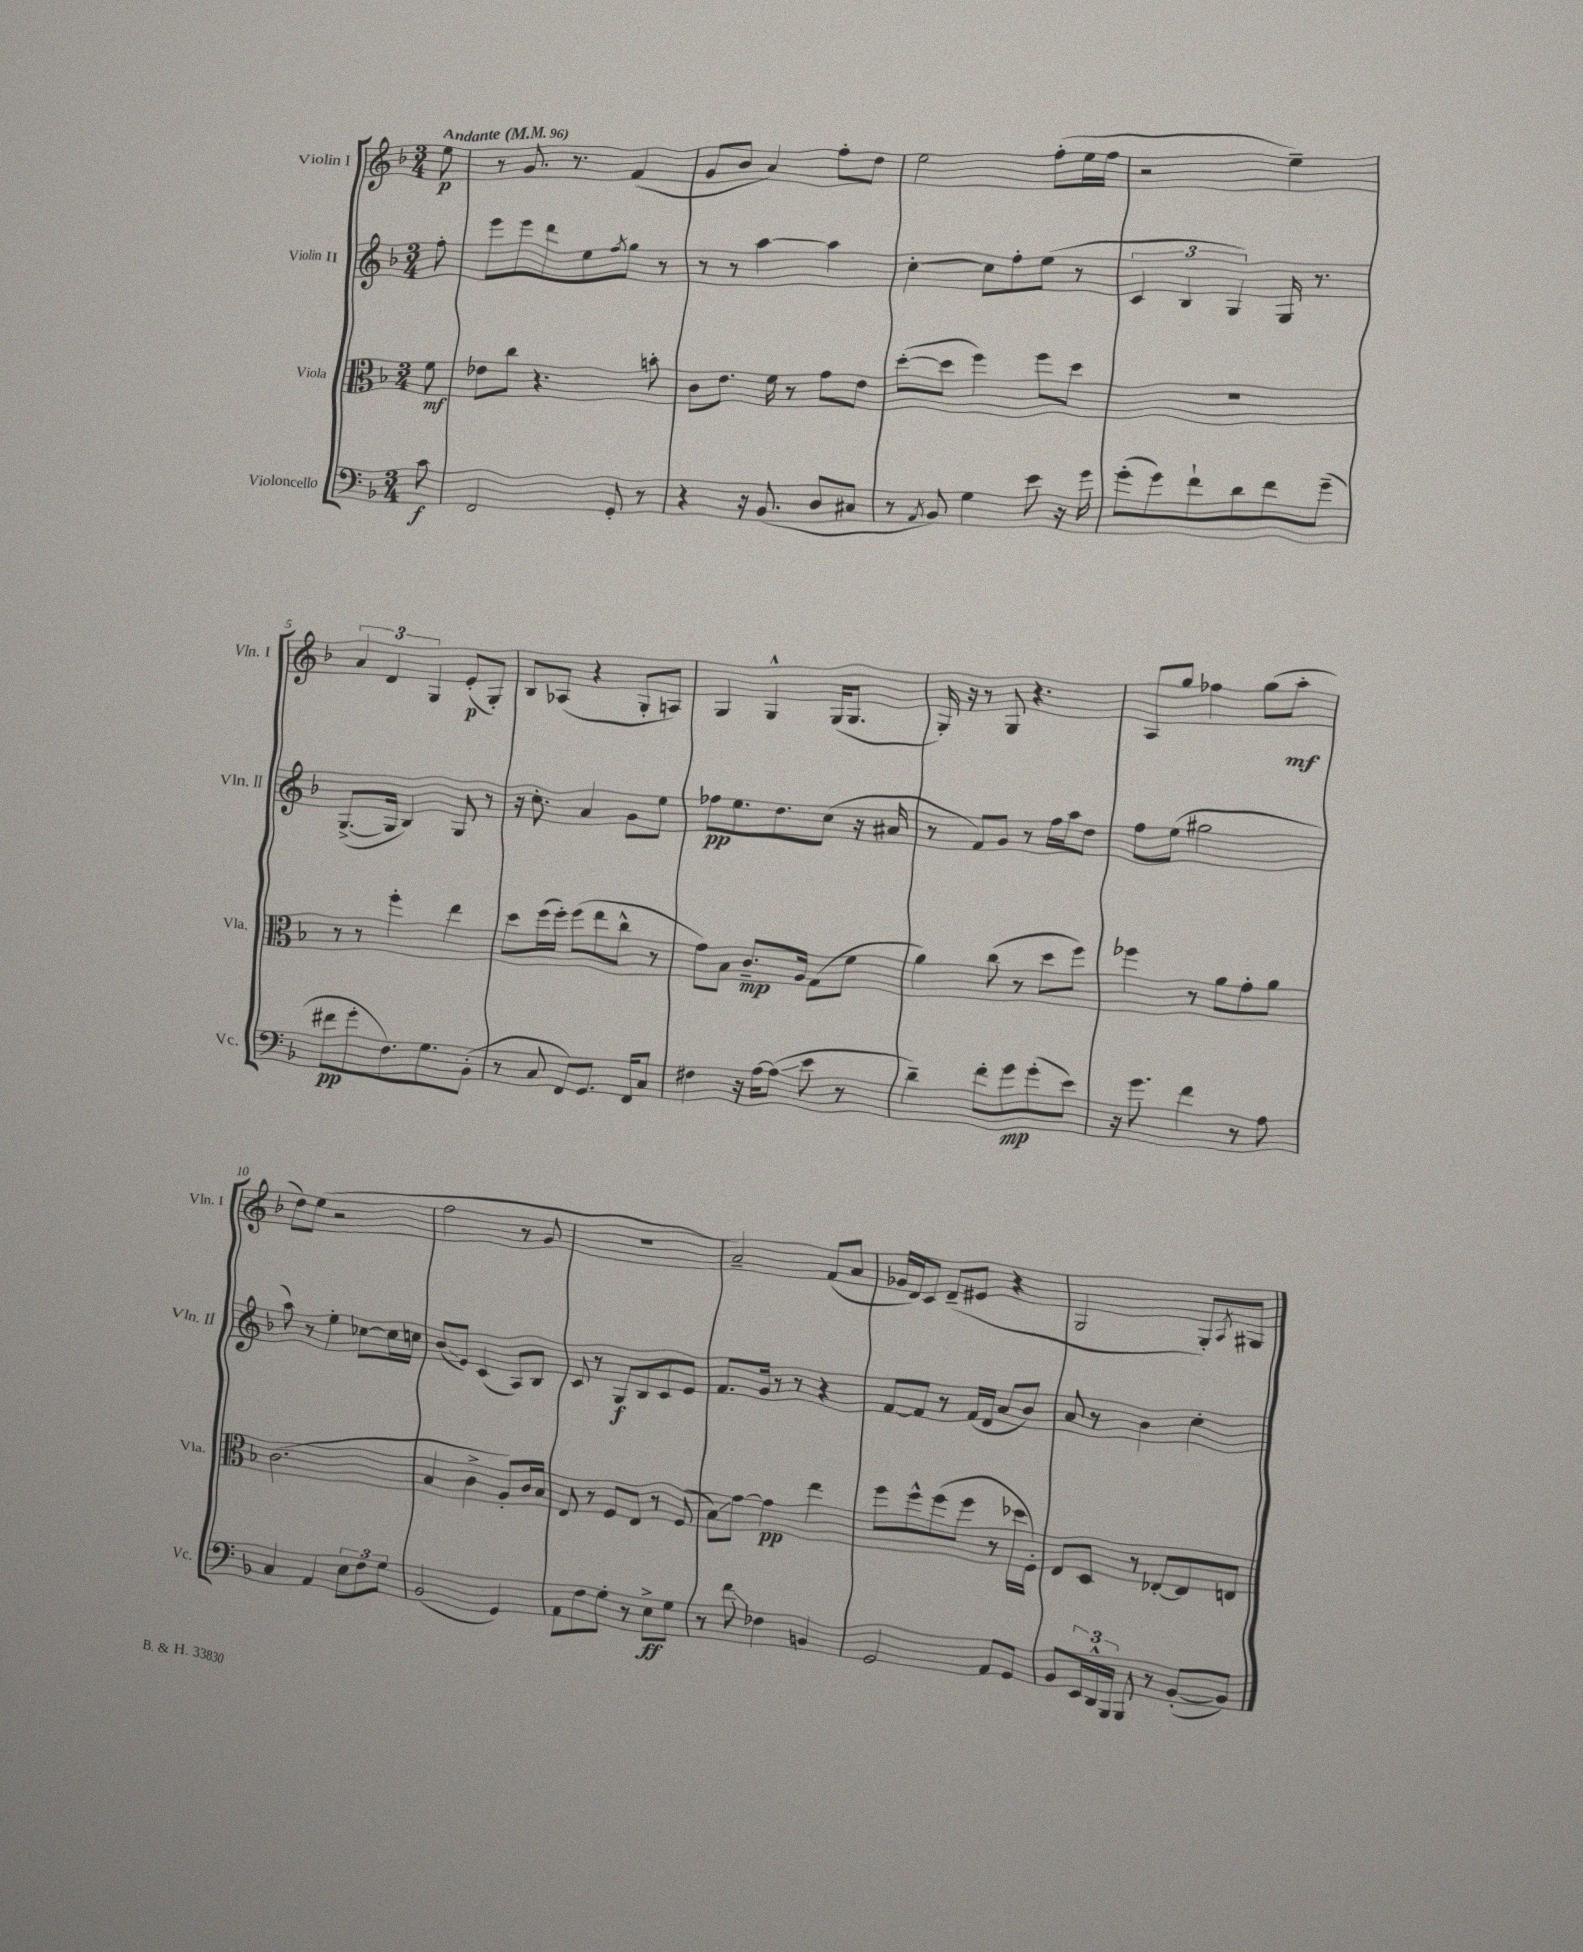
<<
\new StaffGroup <<
\new Staff = "s0" \with { instrumentName = "Violin I" shortInstrumentName = "Vln. I" } {
    \clef treble \key f \major \numericTimeSignature \time 3/4 \partial 8 \tempo "Andante" 4 = 96
    e''8\p |
    r8 g'8. r8. f'4( |
    g'8 bes'8 a'4) f''8-. d''8 |
    e''2 f''8-.( e''16 f''16 |
    r2 e''4--) |
    \tuplet 3/2 { a'4 d'4 g4 } e'8-.\p( g8-.) |
    bes8 aes8( r4 g8-. a8) |
    g4 g4-^ g16( g8. |
    g16-.) r16 r8 g8 r4. |
    a8 g''8 fes''4 g''8( a''8-.\mf |
    d''8) e''8( r2 |
    f''2 r8 g'8 |
    R2. |
    a'2--) f'8( a'8 |
    ges'16 d'16) c'8 d'8--( eis'8 r4 |
    g2 g8-.) \acciaccatura { a8 } gis8 \bar "|." |
}
\new Staff = "s1" \with { instrumentName = "Violin II" shortInstrumentName = "Vln. II" } {
    \clef treble \key f \major \numericTimeSignature \time 3/4 \partial 8
    f''8-. |
    e'''8 e'''8 d'''8 e''8 \acciaccatura { f''8 } g''8 r8 |
    r8 r8 a''4~ a''4 |
    c''4~-. c''8 f''8-. e''8( r8 |
    \tuplet 3/2 { c'4 bes4 g4) } g16 r8. |
    g8.~->( g16 bes4) g8 r8 |
    r16 c''8.-. a'4 g'8 e''8 |
    fes''8\pp e''8. d''8. c''8( r16 ais'16 |
    r8 f'8) g'8 r8 f''16 a''16 d''8 |
    f''8 e''8( gis''2 |
    a''8) r8 e''4-. ces''8~ ces''16 c''16 |
    bes'8\glissando( e'8) c'4( a8) bes8 |
    c'8 r8 g8\f bes8 c'8 e'8 |
    f'8. g'16 r8 r8 r4 |
    f'8~ f'8 r8 f'16( d'16 a'8 bes'8) |
    a'8 r8 bes'4 c''4-. \bar "|." |
}
\new Staff = "s2" \with { instrumentName = "Viola" shortInstrumentName = "Vla." } {
    \clef alto \key f \major \numericTimeSignature \time 3/4 \partial 8
    f'8\mf |
    ees'8 c''8 r4. b'8-. |
    c'8 e'8. f'16 r8 g'8 e'8 |
    d''8~-.( d''8 f''4) f''8 d''8 |
    R2. |
    r8 r8 f''4-. e''4 |
    d''8 f''16( f''16-.) f''8( e''8 c''8-^ r8 |
    g'8) bes8 c'8.--\mp a16 g8( f'8 |
    a'4) c''8( r8 d''8 f''8) |
    fes''4 r8 a'8 g'8-. a'8 |
    c'2.( |
    bes4 c'4-> a8-.) c'16 bes16 |
    e8 r8 f8 e8 r8 f8( |
    bes8\glissando) g'8~ g'4\pp e''4 |
    f''8 f''8-^ f''8( f''8 r8 des''16 f16-.) |
    e8 d8 r8 ees8~-. ees8 e8 \bar "|." |
}
\new Staff = "s3" \with { instrumentName = "Violoncello" shortInstrumentName = "Vc." } {
    \clef bass \key f \major \numericTimeSignature \time 3/4 \partial 8
    c'8\f |
    f,2 g,8-. r8 |
    r4 r16 bes,8.( d8 cis8 |
    r8 \acciaccatura { a,8 } bes,8) g4 e'8 r16 g'16 |
    g'8-.( g'8) f'8-! d'8 f'8 g'8--( |
    fis'8\pp g'8-. f8.) g8. bes,8-.( |
    r8 c8 f,8) g,8. f,16 c8 |
    fis4 r16 a16~ a8\glissando( e'8 r8 |
    d'4--) f'8-. g'8\mp g'8-.( e'8) |
    r16 g'8. f'4 r8 a8 |
    c4 a,4 \tuplet 3/2 { e8 f8 g8 } |
    bes,2( g,4) |
    a,8 f8 g8-. r8 e8->\ff g8 |
    r8 f'8\glissando fes4 b,4 |
    g,2 a,8 g,8 |
    bes,8 \tuplet 3/2 { e,16 d,16-^ bes,,16 } bes,,8 r8 bes,8~-.( bes,8) \bar "|." |
}
>>
>>
